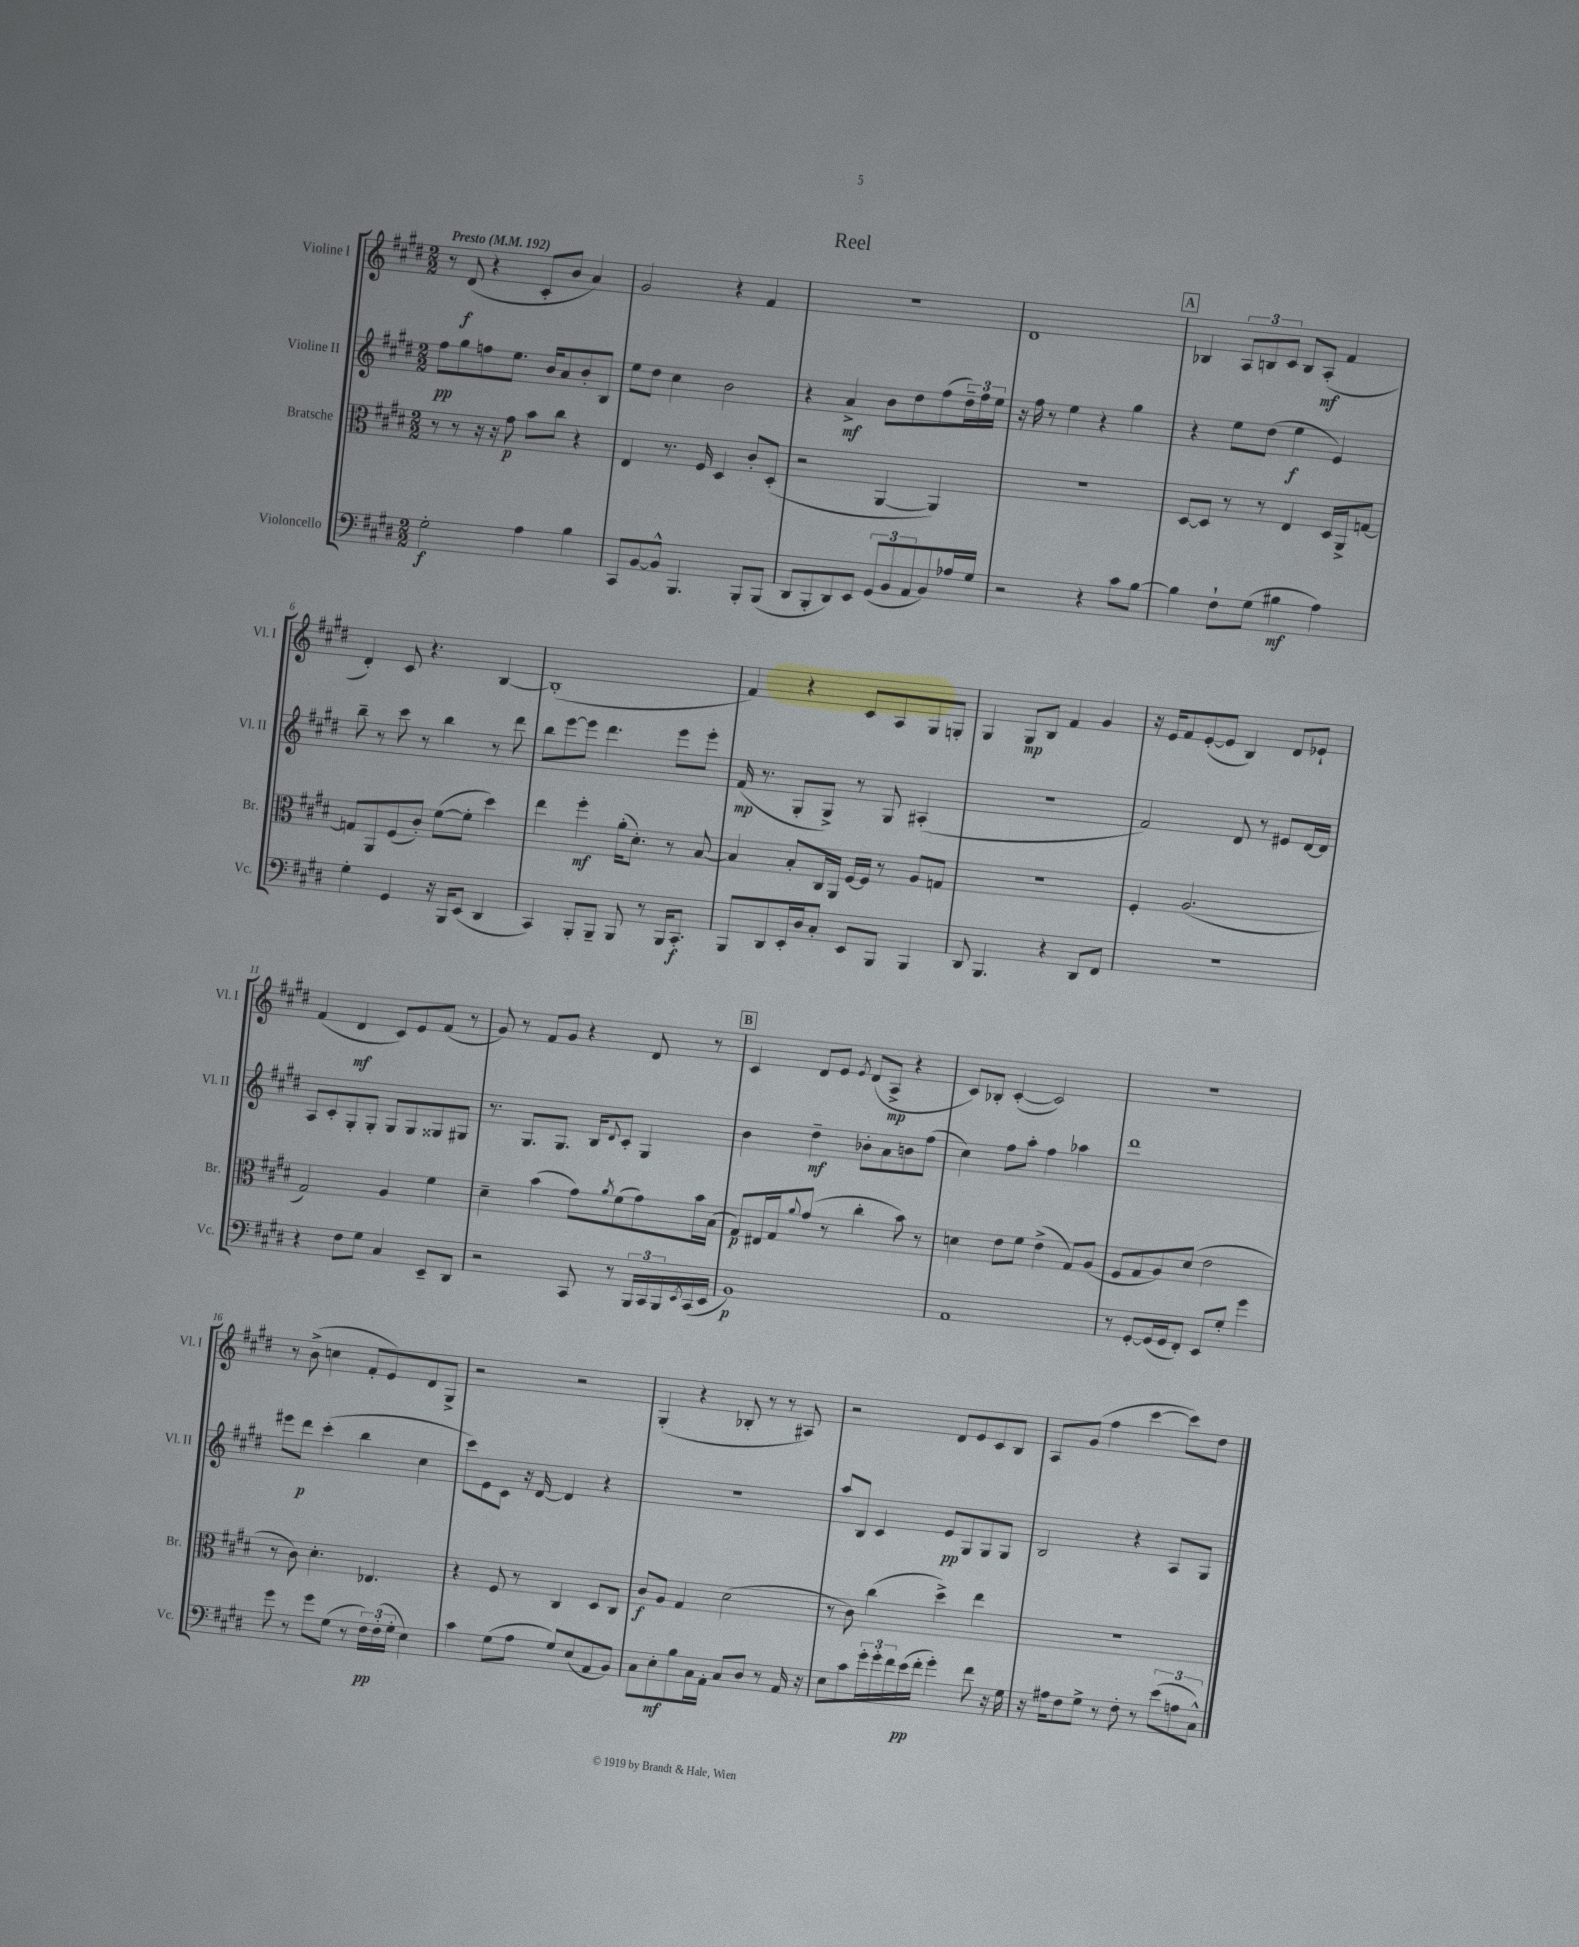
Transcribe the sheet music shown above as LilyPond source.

\header { title = "Reel" }
<<
\new StaffGroup <<
\new Staff = "s0" \with { instrumentName = "Violine I" shortInstrumentName = "Vl. I" } {
    \clef treble \key e \major \numericTimeSignature \time 2/2 \tempo "Presto" 4 = 192
    r8 dis'8\f( r4 cis'8-. b'8 a'4) |
    gis'2 r4 fis'4 |
    R1 |
    dis'1 |
    \mark \markup { \box "A" } bes4 \tuplet 3/2 { a8 b8 cis'8 } b8 a8-.\mf( fis'4 |
    dis'4-.) cis'8 r4. b4~ |
    b1-.( |
    fis'4) r4 cis'8 a8 gis8 g8-. |
    gis4 gis8\mp b8 fis'4 gis'4 |
    r16 e'16 fis'8 e'8~-.( e'8 b4) dis'8 ees'8-! |
    fis'4( dis'4\mf cis'8) e'8 fis'8( r8 |
    gis'8) r8 fis'8 gis'8 r4 dis'8 r8 |
    \mark \markup { \box "B" } cis'4 dis'8 e'8 \acciaccatura { e'8 } dis'8( a8->\mp r4 |
    cis'8) bes8-. cis'4~-.( cis'2) |
    r1 |
    r8 b'8->( c''4 fis'8-. e'8) dis'8 gis8-> |
    r2 r2 |
    gis4-.( r4 bes8-. r8 r8 ais8) |
    r2 dis'8 e'8 cis'8 b8 |
    a8 gis'8( fis''4 cis'''4~ cis'''8) dis''8 \bar "|." |
}
\new Staff = "s1" \with { instrumentName = "Violine II" shortInstrumentName = "Vl. II" } {
    \clef treble \key e \major \numericTimeSignature \time 2/2
    fis''8\pp gis''8 f''8 e''8. b'16 a'8 b'8-. b8 |
    e''8 dis''8 cis''4 b'2 |
    r4 a'4->\mf b'8 dis''8 fis''8( \tuplet 3/2 { dis''16--) fis''16 e''16 } |
    r16 fis''16 r8 e''4 r4 gis''4 |
    \mark \markup { \box "A" } r4 e''8 dis''8( e''4\f e'4) |
    b''8-- r8 cis'''8 r8 b''4 r8 dis'''8 |
    b''8 e'''8~ e'''8 dis'''4. e'''8 e'''8-. |
    fis'16\mp( r8. gis8-. gis8->) r8 gis8 ais4-.( |
    R1 |
    fis'2) dis'8 r8 eis'8 dis'16~ dis'16 |
    a8 cis'8-. gis8-. gis8-. gis8 gis8 gisis8 gis8 |
    r8. gis8. gis8. b16 \appoggiatura { dis'8 } cis'8-. gis4 |
    \mark \markup { \box "B" } b'4 dis''4--\mf bes'8-. a'8 b'8 fis''8( |
    cis''4) fis''8 a''8-. fis''4 aes''4 |
    dis'''1 |
    eis'''8 dis'''8\p cis'''4-.( b''4 cis''4 |
    cis'''8) e'8 cis'8 r16 dis'16~ dis'4 r4 |
    r1 |
    a''8 b8 cis'4 e'8\pp gis8 gis8 gis8 |
    b2 r4 a8 gis8 \bar "|." |
}
\new Staff = "s2" \with { instrumentName = "Bratsche" shortInstrumentName = "Br." } {
    \clef alto \key e \major \numericTimeSignature \time 2/2
    r8 r8 r16 r16 gis'8\p b'8 cis''8 r4 |
    e4 r8. fis16 dis4 cis'8-. dis8-.( |
    r2 a,4~ a,4) |
    R1 |
    \mark \markup { \box "A" } dis8~ dis8 r8 r8 e4 dis16 a,16-> g8~ |
    g8 a,8 fis8( cis'8-.) fis'8~( fis'8-. dis''4) |
    e''4 fis''4-.\mf a'16-.( dis'8.-.) r8 b8~ |
    b4 b8-. cis16 a,16 fis16~ fis16 r8 a8 g8 |
    R1 |
    fis4-. a2.( |
    gis2) a4 fis'4 |
    dis'4-- b'4( gis'8) \acciaccatura { a'8 } fis'8( gis'8) b'16 b16( |
    \mark \markup { \box "B" } gis8\p) eis16 gis16 \appoggiatura { a'8 } gis'8( r8 cis''4-. b'8) r8 |
    d'4 e'8 fis'8 e'4->( gis8) a8( |
    fis8 gis8 a8) dis'8( e'2 |
    r8 cis'8) dis'4.-. ees4. |
    r4 fis8 r8 cis4 dis8 cis8 |
    cis'8\f a8 gis4 dis'2( |
    r8 cis'8) cis''4( dis''4->) e''4 |
    R1 \bar "|." |
}
\new Staff = "s3" \with { instrumentName = "Violoncello" shortInstrumentName = "Vc." } {
    \clef bass \key e \major \numericTimeSignature \time 2/2
    gis2-.\f a4 b4 |
    cis,8 b,8~ b,8-^ b,,4. b,,8-. b,,8( |
    dis,8 b,,8-. dis,8) e,8 \tuplet 3/2 { gis,8( b,8 a,8 } b,8) aes16 gis16 |
    r2 r4 cis'8 b8~ |
    \mark \markup { \box "A" } b4 fis8-! gis8( bis4\mf a4) |
    gis4-. gis,4 r16 b,,16 e,8( dis,4 |
    cis,4) b,,8-. b,,8-- b,,8 r8 b,,16 cis,8.-.\f |
    b,,8 dis,8 e,16-. dis16 cis8-. e,8 b,,8 b,,4 |
    dis,8 b,,4. r4 dis,8 fis,8 |
    R1 |
    r4 fis8 gis8 cis4 e,8-- dis,8 |
    r2 cis,8 r8 \tuplet 3/2 { b,,16 cis,16 b,,16 } \acciaccatura { e,8 } cis,16( e,16 |
    \mark \markup { \box "B" } b,1\p) |
    a,1 |
    r8 gis,8~-. gis,16( gis,16 fis,8-.) e,8 gis8-. gis'4 |
    gis'8 r8 gis'8 gis8( r8 \tuplet 3/2 { fis16\pp) fis16-.( gis16-. } e4) |
    cis'4 gis8( a8 gis8) e8( a,8 b,8) |
    cis8 e8-.\mf b8 cis16 a,16-. cis8 dis8 r8 a,16 r16 |
    e8 cis'8 \tuplet 3/2 { gis'16-. gis'16-. fis'16 } e'16\pp( fis'16-. gis'4-.) fis'8 r16 gis16 |
    r16 ais16 fis8 gis8-> r8 fis8-. r8 \tuplet 3/2 { e'8( a8 cis8-^) } \bar "|." |
}
>>
>>
